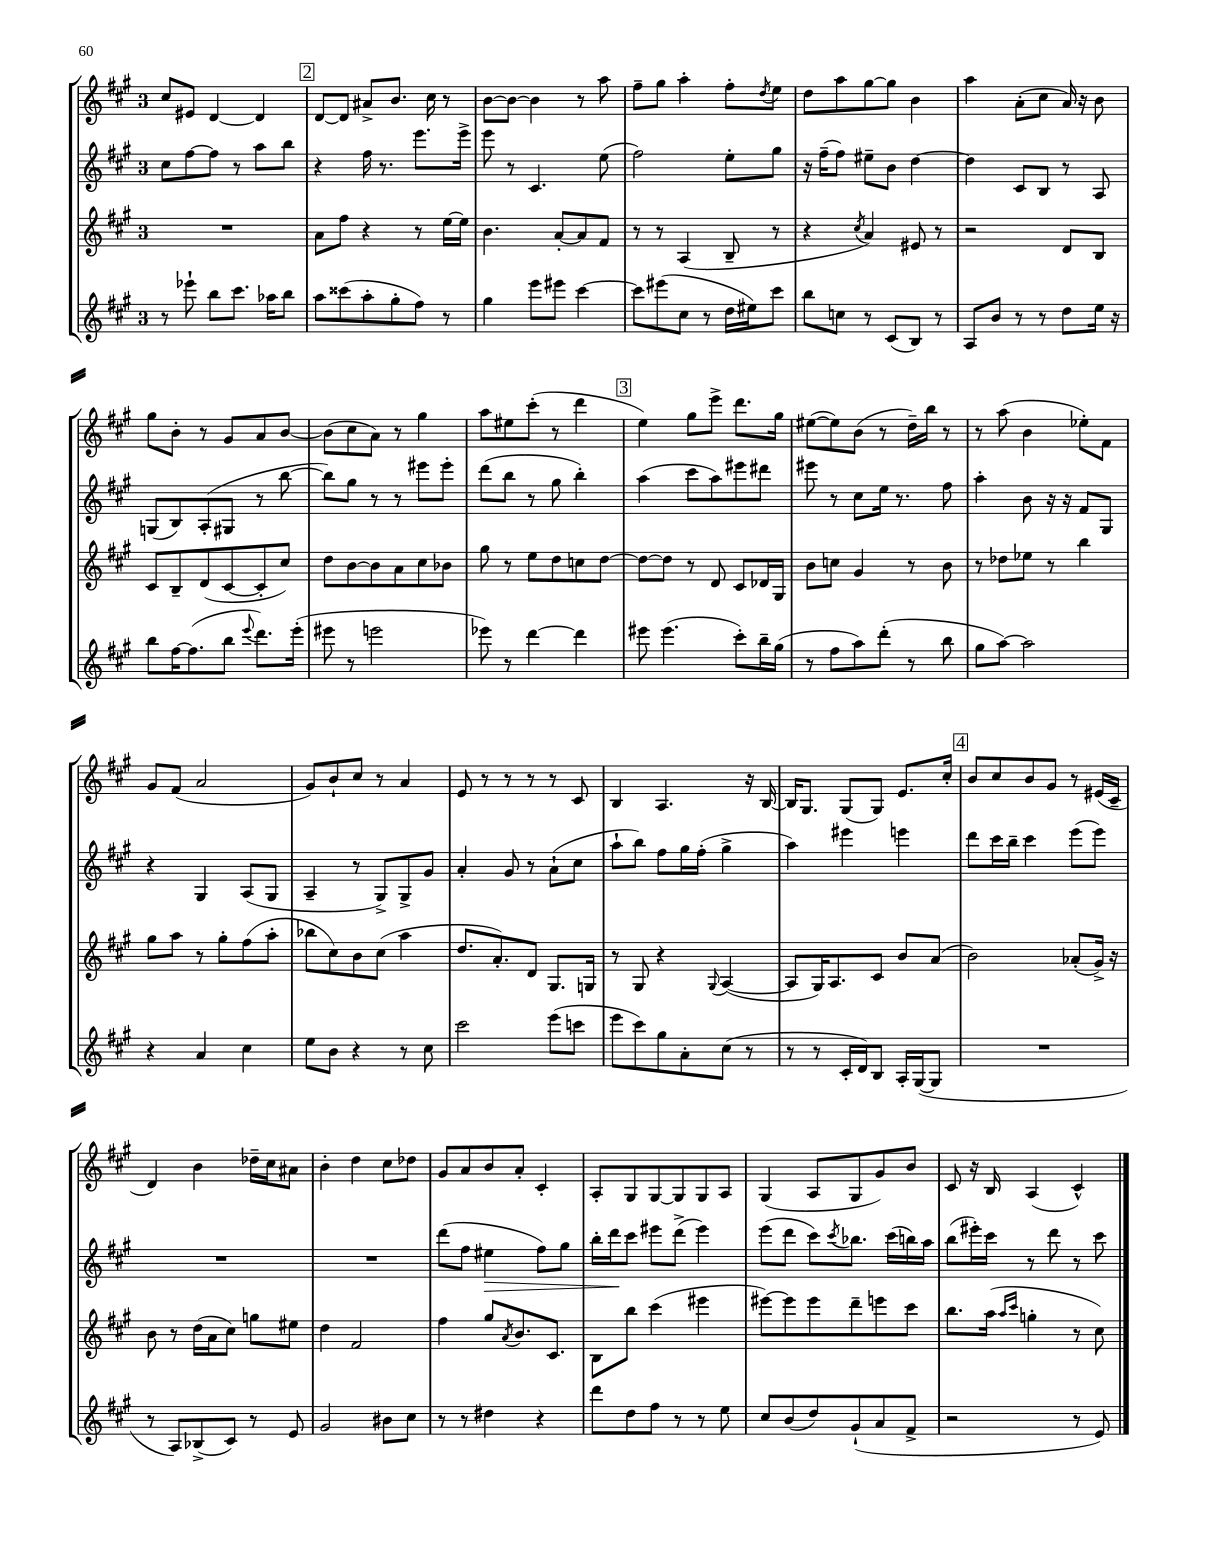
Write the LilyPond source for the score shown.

<<
\new StaffGroup <<
\new Staff = "s0" {
    \clef treble \key a \major \once \override Staff.TimeSignature.style = #'single-digit \time 3/4
    cis''8 eis'8 d'4~ d'4 |
    \mark \markup { \box "2" } d'8~ d'8 ais'8-> b'8. cis''16 r8 |
    b'8~ b'8~ b'4 r8 a''8 |
    fis''8-- gis''8 a''4-. fis''8-. \acciaccatura { d''8 } e''8 |
    d''8 a''8 gis''8~ gis''8 b'4 |
    a''4 a'8-.( cis''8 a'16) r16 b'8 |
    gis''8 b'8-. r8 gis'8 a'8 b'8~ |
    b'8( cis''8 a'8) r8 gis''4 |
    a''8 eis''8 cis'''8-.( r8 d'''4 |
    \mark \markup { \box "3" } e''4) gis''8 e'''8-> d'''8. gis''16 |
    eis''8~( eis''8) b'8( r8 d''16--) b''16 r8 |
    r8 a''8( b'4 ees''8-.) fis'8 |
    gis'8 fis'8( a'2 |
    gis'8) b'8-! cis''8 r8 a'4 |
    e'8 r8 r8 r8 r8 cis'8 |
    b4 a4. r16 b16~ |
    b16 gis8. gis8( gis8) e'8. cis''16-. |
    \mark \markup { \box "4" } b'8 cis''8 b'8 gis'8 r8 eis'16( cis'16-- |
    d'4) b'4 des''16-- cis''16 ais'8 |
    b'4-. d''4 cis''8 des''8 |
    gis'8 a'8 b'8 a'8-. cis'4-. |
    a8-. gis8 gis8~ gis8 gis8 a8 |
    gis4( a8 gis8 gis'8) b'8 |
    cis'8 r16 b16 a4( cis'4-^) \bar "|." |
}
\new Staff = "s1" {
    \clef treble \key a \major \once \override Staff.TimeSignature.style = #'single-digit \time 3/4
    cis''8 fis''8~ fis''8 r8 a''8 b''8 |
    \mark \markup { \box "2" } r4 fis''16 r8. e'''8. e'''16-> |
    e'''8 r8 cis'4. e''8( |
    fis''2) e''8-. gis''8 |
    r16 fis''16--( fis''8) eis''8-- b'8 d''4~ |
    d''4 cis'8 b8 r8 a8 |
    g8( b8) a8-.( gis8 r8 b''8~ |
    b''8) gis''8 r8 r8 eis'''8 eis'''8-. |
    d'''8( b''8 r8 gis''8 b''4-.) |
    \mark \markup { \box "3" } a''4( cis'''8 a''8) eis'''8 dis'''8 |
    eis'''8 r8 cis''8 e''16 r8. fis''8 |
    a''4-. b'8 r16 r16 fis'8 gis8 |
    r4 gis4 a8( gis8 |
    a4-- r8 gis8->) gis8-> gis'8 |
    a'4-. gis'8 r8 a'8-!( cis''8 |
    a''8-! b''8) fis''8 gis''16 fis''16-.( gis''4-> |
    a''4) eis'''4 e'''4 |
    \mark \markup { \box "4" } d'''8 cis'''16 b''16-- cis'''4 e'''8( e'''8) |
    R2. |
    R2. |
    d'''8( fis''8 eis''4\> fis''8) gis''8 |
    b''16-. d'''16\! cis'''8 eis'''8 d'''8->( eis'''4) |
    e'''8( d'''8 cis'''8) \acciaccatura { cis'''8 } bes''8. cis'''16( b''16) a''16 |
    b''8( eis'''16-.) cis'''16 r8 d'''8 r8 cis'''8 \bar "|." |
}
\new Staff = "s2" {
    \clef treble \key a \major \once \override Staff.TimeSignature.style = #'single-digit \time 3/4
    R2. |
    \mark \markup { \box "2" } a'8 fis''8 r4 r8 e''16~ e''16 |
    b'4. a'8~-. a'8 fis'8 |
    r8 r8 a4( b8-- r8 |
    r4 \acciaccatura { cis''8 } a'4) eis'8 r8 |
    r2 d'8 b8 |
    cis'8 b8-- d'8( cis'8~ cis'8-. cis''8) |
    d''8 b'8~ b'8 a'8 cis''8 bes'8 |
    gis''8 r8 e''8 d''8 c''8 d''8~ |
    \mark \markup { \box "3" } d''8~ d''8 r8 d'8 cis'8 des'16 gis16 |
    b'8 c''8 gis'4 r8 b'8 |
    r8 des''8 ees''8 r8 b''4 |
    gis''8 a''8 r8 gis''8-. fis''8( a''8-. |
    bes''8 cis''8) b'8 cis''8( a''4 |
    d''8. a'8.-.) d'8 gis8. g16 |
    r8 gis8 r4 \appoggiatura { gis8 } a4~( |
    a8 gis16) a8. cis'8 b'8 a'8( |
    \mark \markup { \box "4" } b'2) aes'8-.( gis'16->) r16 |
    b'8 r8 d''16( a'16 cis''8) g''8 eis''8 |
    d''4 fis'2 |
    fis''4 gis''8 \acciaccatura { a'8 } b'8. cis'8. |
    b8 b''8 cis'''4( eis'''4 |
    eis'''8~) eis'''8 eis'''8 d'''8-- e'''8 cis'''8 |
    b''8. a''16( \grace { a''16 cis'''16 } g''4-. r8 cis''8) \bar "|." |
}
\new Staff = "s3" {
    \clef treble \key a \major \once \override Staff.TimeSignature.style = #'single-digit \time 3/4
    r8 ees'''8-! b''8 cis'''8. aes''16 b''8 |
    \mark \markup { \box "2" } a''8 cisis'''8( a''8-. gis''8-. fis''8) r8 |
    gis''4 e'''8 eis'''8 cis'''4~ |
    cis'''8 eis'''8( cis''8 r8 d''16 eis''16) cis'''8 |
    b''8 c''8 r8 cis'8( b8) r8 |
    a8 b'8 r8 r8 d''8 e''16 r16 |
    b''8 fis''16~ fis''8.( b''8 \appoggiatura { e'''8 } d'''8.) e'''16-.( |
    eis'''8 r8 e'''2 |
    ees'''8) r8 d'''4~ d'''4 |
    \mark \markup { \box "3" } eis'''8 eis'''4.( cis'''8-.) b''16-- gis''16( |
    r8 fis''8 a''8) d'''8-.( r8 b''8 |
    gis''8 a''8~) a''2 |
    r4 a'4 cis''4 |
    e''8 b'8 r4 r8 cis''8 |
    cis'''2 e'''8( c'''8 |
    e'''8 cis'''8) gis''8 a'8-. cis''8( r8 |
    r8 r8 cis'16-. d'16) b8 a16-. gis16~( gis8 |
    \mark \markup { \box "4" } R2. |
    r8 a8) bes8->( cis'8) r8 e'8 |
    gis'2 bis'8 cis''8 |
    r8 r8 dis''4 r4 |
    d'''8 d''8 fis''8 r8 r8 e''8 |
    cis''8 b'8( d''8) gis'8-!( a'8 fis'8-> |
    r2 r8 e'8) \bar "|." |
}
>>
>>
\layout { \context { \Score \remove "Bar_number_engraver" } }
